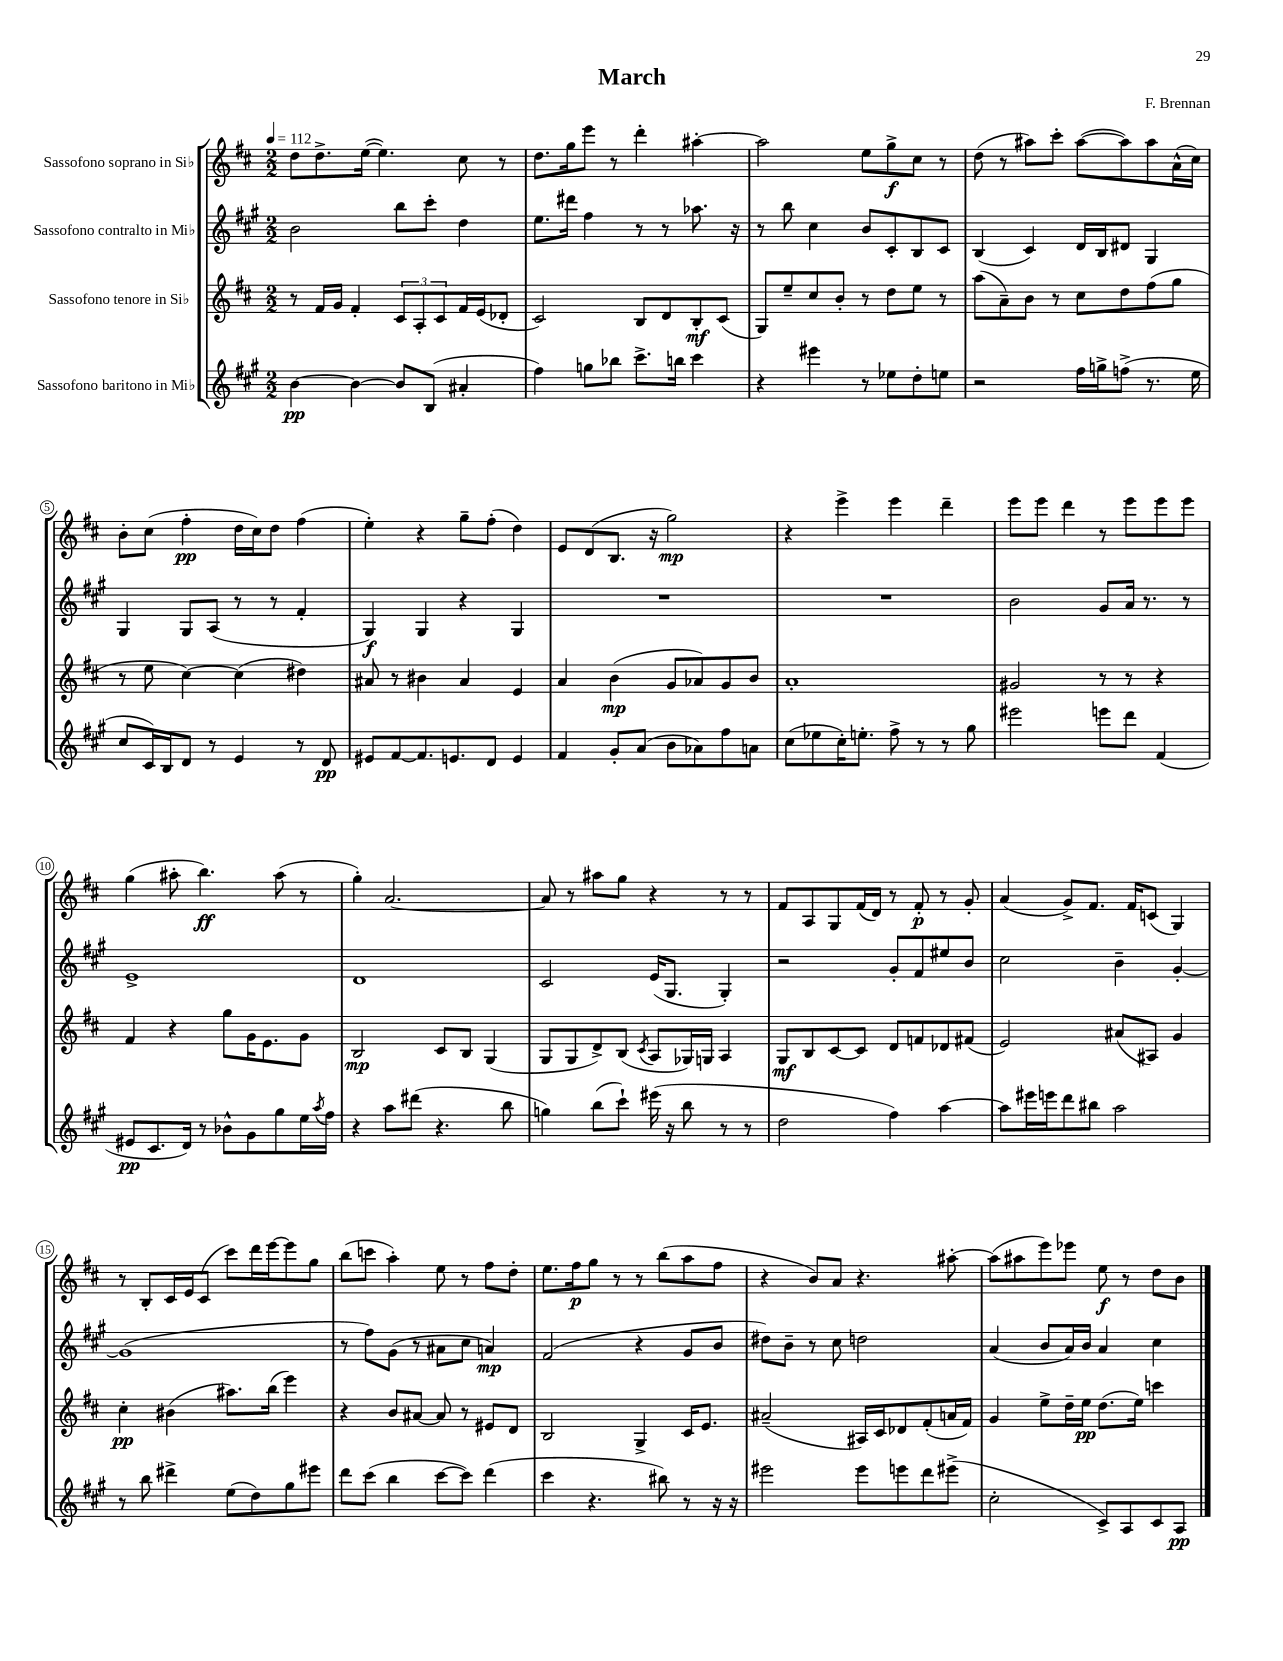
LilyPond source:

\header { title = "March" composer = "F. Brennan" }
<<
\new StaffGroup <<
\new Staff = "s0" \with { instrumentName = "Sassofono soprano in Sib" } {
    \clef treble \key d \major \numericTimeSignature \time 2/2 \tempo 4 = 112
    d''8 d''8.-> e''16~( e''4.) cis''8 r8 |
    d''8. g''16 e'''8 r8 d'''4-. ais''4~-. |
    ais''2 e''8 g''8->\f cis''8 r8 |
    d''8( r8 ais''8) cis'''8-. ais''8~( ais''8) ais''8 a'16-^( cis''16) |
    b'8-. cis''8( fis''4-.\pp d''16 cis''16) d''8 fis''4( |
    e''4-.) r4 g''8-- fis''8-.( d''4) |
    e'8 d'8( b8. r16 g''2\mp) |
    r4 e'''4-> e'''4 d'''4-- |
    e'''8 e'''8 d'''4 r8 e'''8 e'''8 e'''8 |
    g''4( ais''8-. b''4.\ff) ais''8( r8 |
    g''4-.) a'2.~ |
    a'8 r8 ais''8 g''8 r4 r8 r8 |
    fis'8 a8 g8 fis'16( d'16) r8 fis'8-.\p r8 g'8-. |
    a'4( g'8->) fis'8. fis'16 c'8( g4) |
    r8 b8-. cis'16 e'16 cis'8( cis'''8) d'''16 e'''16~ e'''8 g''8 |
    b''8( c'''8 a''4-.) e''8 r8 fis''8 d''8-. |
    e''8. fis''16\p g''8 r8 r8 b''8( a''8 fis''8 |
    r4 b'8) a'8 r4. ais''8~-. |
    ais''8( ais''8 e'''8) ees'''8 e''8\f r8 d''8 b'8 \bar "|." |
}
\new Staff = "s1" \with { instrumentName = "Sassofono contralto in Mib" } {
    \clef treble \key a \major \numericTimeSignature \time 2/2
    b'2 b''8 cis'''8-. d''4 |
    e''8. dis'''16 fis''4 r8 r8 aes''8. r16 |
    r8 b''8 cis''4 b'8 cis'8-. b8 cis'8 |
    b4( cis'4) d'16 b16 dis'8 gis4 |
    gis4 gis8 a8( r8 r8 fis'4-. |
    gis4\f) gis4 r4 gis4 |
    R1 |
    R1 |
    b'2 gis'8 a'16 r8. r8 |
    e'1-> |
    d'1 |
    cis'2 e'16( gis8. gis4-.) |
    r2 gis'8-. fis'8 eis''8 b'8 |
    cis''2 b'4-- gis'4~-. |
    gis'1( |
    r8 fis''8) gis'8( r8 ais'8 cis''8 a'4\mp) |
    fis'2( r4 gis'8 b'8 |
    dis''8) b'8-- r8 cis''8 d''2 |
    a'4( b'8 a'16) b'16 a'4 cis''4 \bar "|." |
}
\new Staff = "s2" \with { instrumentName = "Sassofono tenore in Sib" } {
    \clef treble \key d \major \numericTimeSignature \time 2/2
    r8 fis'16 g'16 fis'4-. \tuplet 3/2 { cis'8 a8-. cis'8 } fis'16 e'16( des'8-. |
    cis'2) b8 d'8 b8-.\mf cis'8( |
    g8) e''8-- cis''8 b'8-. r8 d''8 e''8 r8 |
    a''8( a'8--) b'8 r8 cis''8 d''8 fis''8( g''8 |
    r8 e''8 cis''4~) cis''4( dis''4) |
    ais'8 r8 bis'4 ais'4 e'4 |
    a'4 b'4\mp( g'8 aes'8) g'8 b'8 |
    a'1-. |
    gis'2 r8 r8 r4 |
    fis'4 r4 g''8 g'16 e'8. g'8 |
    b2\mp cis'8 b8 g4( |
    g8 g8 d'8->) b8( \acciaccatura { cis'8 } a8 ges16) g16 a4 |
    g8\mf b8 cis'8~ cis'8 d'8 f'8 des'8 fis'8( |
    e'2) ais'8( ais8) g'4 |
    cis''4-.\pp bis'4( ais''8.) b''16( e'''4) |
    r4 b'8 ais'8~ ais'8 r8 eis'8 d'8 |
    b2 g4-> cis'16 e'8. |
    ais'2--( ais16) cis'16 des'8 fis'8-.( a'16 fis'16) |
    g'4 e''8-> d''16-- e''16\pp d''8.( e''16) c'''4 \bar "|." |
}
\new Staff = "s3" \with { instrumentName = "Sassofono baritono in Mib" } {
    \clef treble \key a \major \numericTimeSignature \time 2/2
    b'4~\pp b'4~ b'8 b8( ais'4-. |
    fis''4) g''8 bes''8 cis'''8.-> b''16 cis'''4 |
    r4 eis'''4 r8 ees''8 d''8-. e''8 |
    r2 fis''16 g''16-> f''8->( r8. e''16 |
    cis''8 cis'16) b16 d'8 r8 e'4 r8 d'8\pp |
    eis'8 fis'8~ fis'8. e'8. d'8 e'4 |
    fis'4 gis'8-. a'8( b'8 aes'8) fis''8 a'8 |
    cis''8( ees''8 cis''16-.) e''8.-. fis''8-> r8 r8 gis''8 |
    eis'''2 e'''8 d'''8 fis'4( |
    eis'8\pp cis'8. d'16) r8 bes'8-^ gis'8 gis''8 e''16 \acciaccatura { a''8 } fis''16 |
    r4 a''8 dis'''8( r4. b''8 |
    g''4) b''8( cis'''8-!) eis'''16( r16 b''8 r8 r8 |
    d''2 fis''4) a''4~ |
    a''8 eis'''16 e'''16 d'''8 bis''8 a''2 |
    r8 b''8 dis'''4-> e''8( d''8) gis''8 eis'''8 |
    d'''8 cis'''8( b''4 cis'''8~ cis'''8) d'''4( |
    cis'''4 r4. bis''8) r8 r16 r16 |
    eis'''2 eis'''8 e'''8 d'''8 eis'''8->( |
    cis''2-. cis'8->) a8 cis'8 a8\pp \bar "|." |
}
>>
>>
\layout { \context { \Score \override BarNumber.stencil = #(make-stencil-circler 0.1 0.3 ly:text-interface::print) } }
